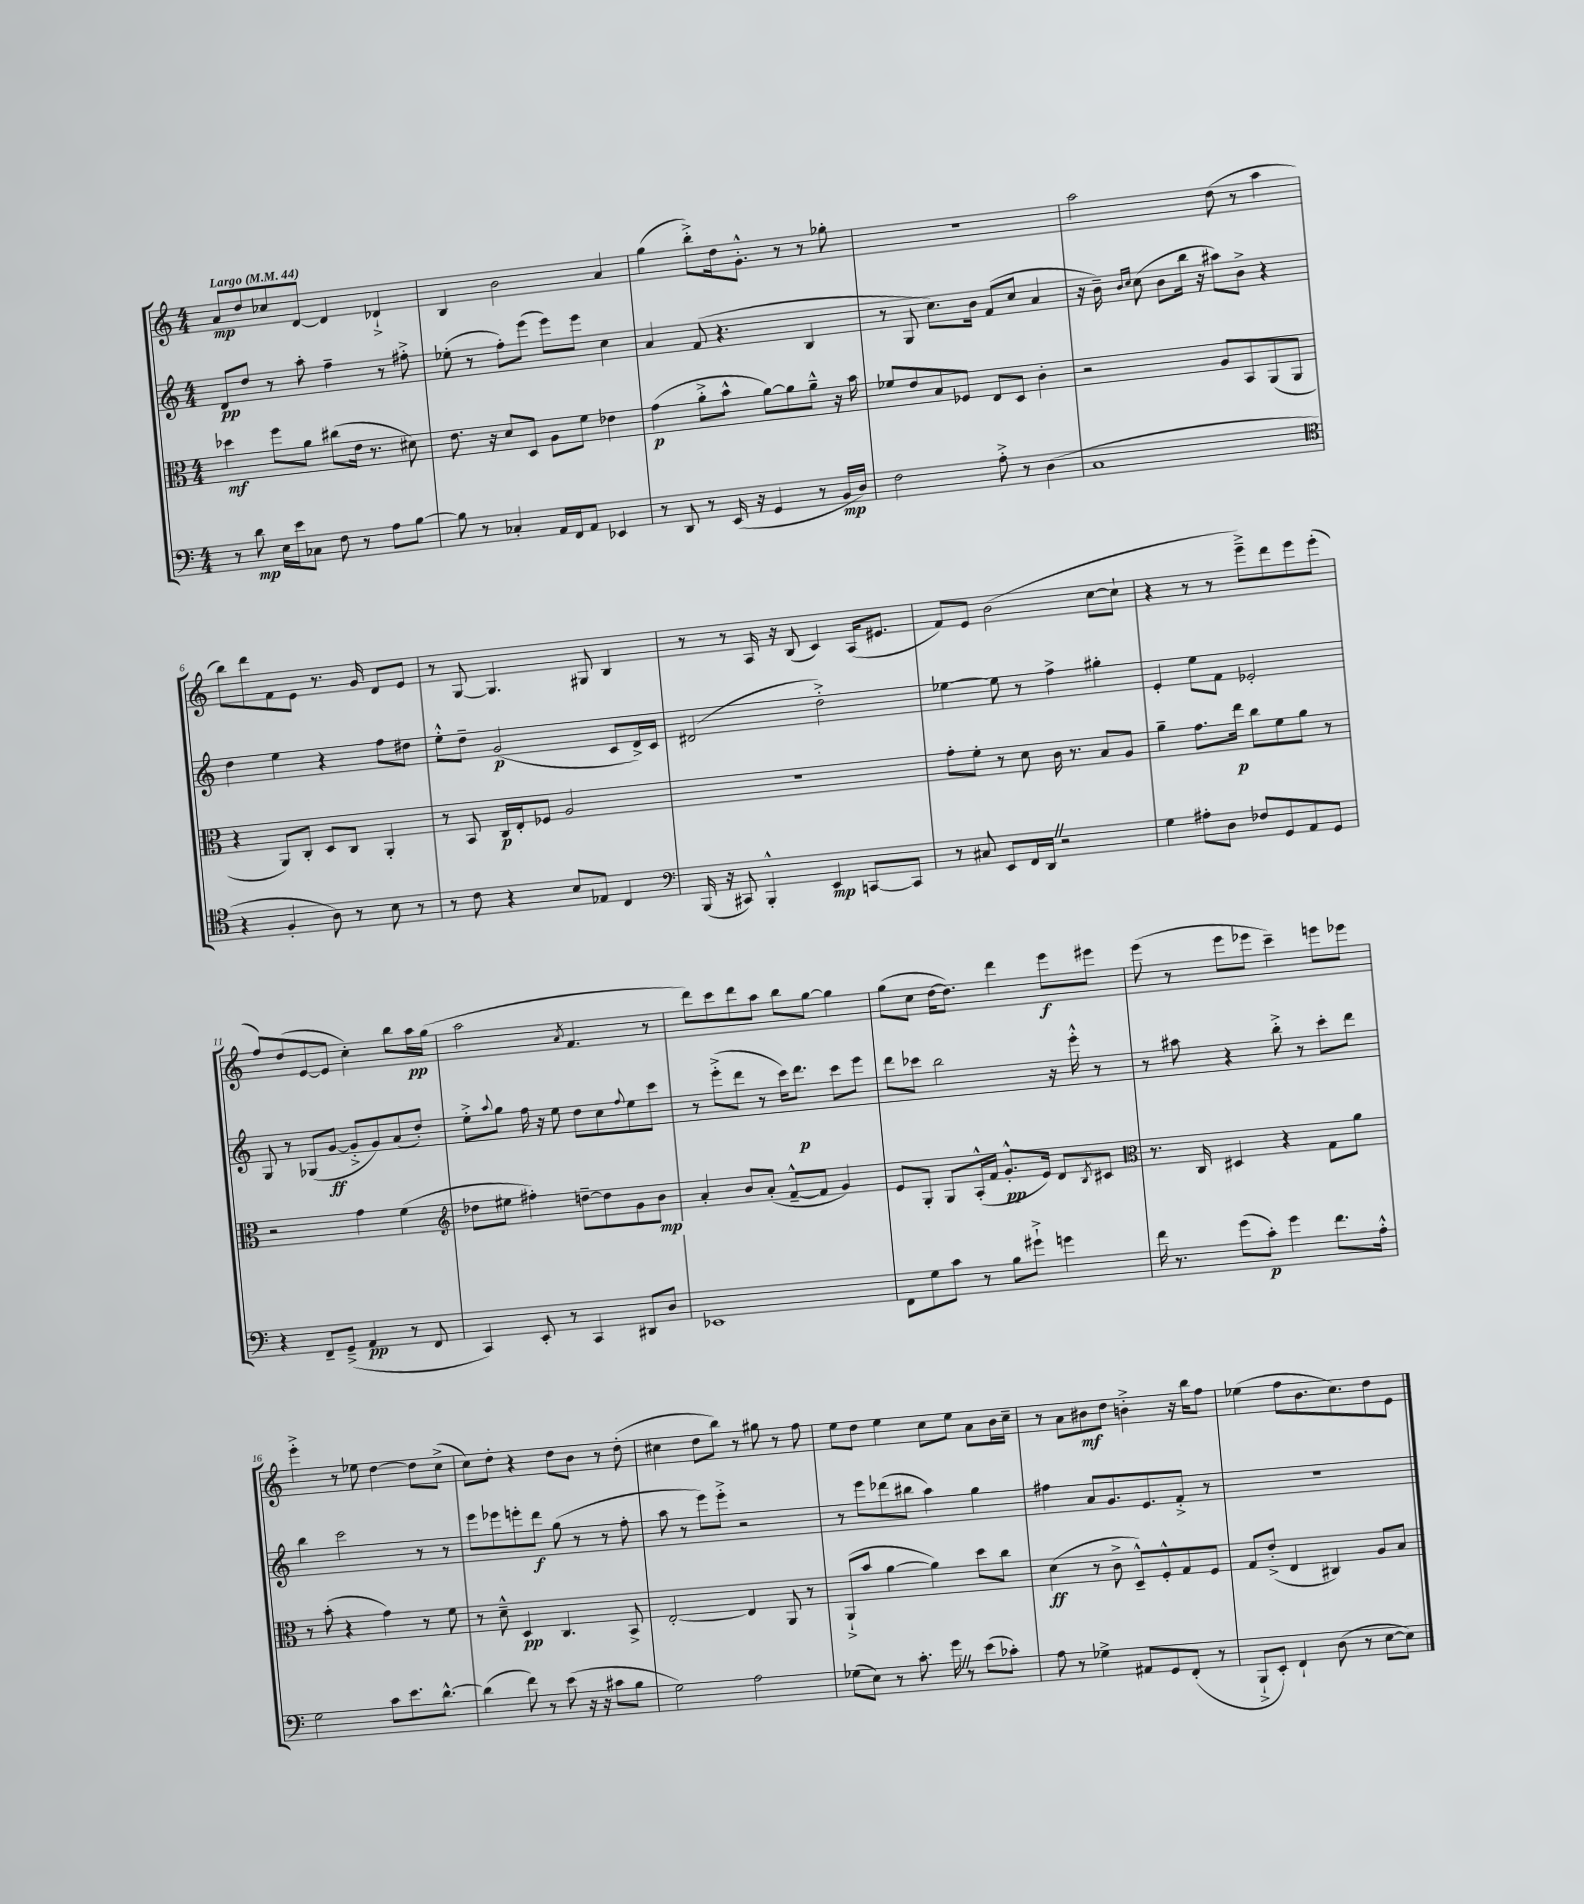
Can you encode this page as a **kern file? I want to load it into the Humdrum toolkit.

**kern	**dynam	**kern	**dynam	**kern	**dynam	**kern	**dynam
*part4	*part4	*part3	*part3	*part2	*part2	*part1	*part1
*staff4	*staff4	*staff3	*staff3	*staff2	*staff2	*staff1	*staff1
*clefF4	*	*clefC3	*	*clefG2	*	*clefG2	*
*k[]	*	*k[]	*	*k[]	*	*k[]	*
*M4/4	*	*M4/4	*	*M4/4	*	*M4/4	*
*MM44	*	*MM44	*	*MM44	*	*MM44	*
=1	=1	=1	=1	=1	=1	=1	=1
!	!	!	!	!	!	!LO:TX:a:B:t=Largo	!
8r	.	4dd-X\	mf	8d/L	pp	8a/L	mp
8d\	mp	.	.	8dd/J	.	8dd/	.
16E\LL	.	8ff\L	.	8r	.	8cc-X/	.
16e\J	.	.	.	.	.	.	.
8C-X\J	.	8a\J	.	8aa'\	.	[8d/J	.
8F\	.	(8cc#X\L	.	4ff~\	.	4d/]	.
8r	.	16e\Jk	.	.	.	.	.
.	.	8.r	.	.	.	.	.
8A\L	.	.	.	8r	.	4d-X`^/	.
[8B\J	.	8d#X\)	.	8ff#X'^\	.	.	.
=2	=2	=2	=2	=2	=2	=2	=2
8B\]	.	8.e\	.	(8ee-X'\	.	4B/	.
8r	.	.	.	8r	.	.	.
.	.	16r	.	.	.	.	.
4C-X'/	.	8d/L	.	8ff'\L)	.	2b\	.
.	.	8D/J	.	(8eee\J	.	.	.
16AA/LL	.	8A\L	.	8eee\L)	.	.	.
16FF/J	.	.	.	.	.	.	.
8AA/J	.	8f\J	.	8eee\J	.	.	.
4EE-X/	.	4e-X\	.	4cc\	.	4a/	.
=3	=3	=3	=3	=3	=3	=3	=3
8r	.	(4g\	p	4a/	.	(4gg\	.
8DD/	.	.	.	.	.	.	.
8r	.	8a'^\L	.	(8f/	.	8bb'^\L)	.
(16EE/	.	8b^^\J	.	4.r	.	16dd\k	.
16r	.	.	.	.	.	8.g'^^\J	.
4GG/	.	[8a\L)	.	.	.	.	.
.	.	8a\]	.	.	.	8r	.
8r	.	8a~^^\J	.	4B/	.	8r	.
16BB/LL	mp	16r	.	.	.	8gg-X'\	.
16D/JJ)	.	16b\	.	.	.	.	.
=4	=4	=4	=4	=4	=4	=4	=4
2F\	.	8f-X/L	.	8r	.	1r	.
.	.	8e/	.	8G/	.	.	.
.	.	8B/	.	8.cc\L)	.	.	.
.	.	8F-X/J	.	.	.	.	.
.	.	.	.	16b\Jk	.	.	.
8A'^\	.	8E/L	.	(8f/L	.	.	.
8r	.	8D/J	.	8cc/J	.	.	.
(4D\	.	4c'\	.	4a/	.	.	.
=5	=5	=5	=5	=5	=5	=5	=5
1C	.	2r	.	16r	.	2aa\	.
.	.	.	.	16b~\)	.	.	.
.	.	.	.	16qqb/LL	.	.	.
.	.	.	.	16qqcc/JJ	.	.	.
.	.	.	.	(8cc\	.	.	.
.	.	.	.	8b\L	.	.	.
.	.	.	.	16bb\Jk	.	.	.
.	.	.	.	16r	.	.	.
.	.	8A/L	.	8aa#X\L)	.	(8dd\	.
.	.	8BB/	.	8b^\J	.	8r	.
.	.	(8AA/	.	4r	.	4aa\	.
.	.	8AA/J	.	.	.	.	.
!!LO:LB:g=z
=6	=6	=6	=6	=6	=6	=6	=6
*clefC4	*	*	*	*	*	*	*
4r	.	4r	.	4dd\	.	8bb\L)	.
.	.	.	.	.	.	8ddd\	.
4F'/	.	8AA/L)	.	4ee\	.	8f\	.
.	.	8C'/J	.	.	.	8e\J	.
8A\)	.	8D/L	.	4r	.	8.r	.
8r	.	8C/J	.	.	.	.	.
.	.	.	.	.	.	16g/	.
8B\	.	4AA'/	.	8ff\L	.	8d/L	.
8r	.	.	.	8dd#X\J	.	8e/J	.
=7	=7	=7	=7	=7	=7	=7	=7
8r	.	8r	.	8ee'^^\L	.	8r	.
8c\	.	8BB/	.	8dd~\J	.	[8G/	.
4r	.	16C/LL	p	(2g/	p	4.G/]	.
.	.	16E'/J	.	.	.	.	.
.	.	8F-X/J	.	.	.	.	.
8B/L	.	2A/	.	.	.	.	.
8E-X/J	.	.	.	.	.	8G#X/	.
4C/	.	.	.	8c/L	.	4B/	.
.	.	.	.	16d^/L)	.	.	.
.	.	.	.	16c/JJ	.	.	.
=8	=8	=8	=8	=8	=8	=8	=8
*clefF4	*	*	*	*	*	*	*
(16BBB/	.	1r	.	(2d#X/	.	8r	.
16r	.	.	.	.	.	.	.
8CC#X/)	.	.	.	.	.	8r	.
4BBB'^^/	.	.	.	.	.	16A/	.
.	.	.	.	.	.	16r	.
.	.	.	.	.	.	(8B/	.
4EE/	mp	.	.	2dd'^\)	.	4c/)	.
[8CCn/L	.	.	.	.	.	(16A/KL	.
.	.	.	.	.	.	8.e#X/J	.
8CC/J]	.	.	.	.	.	.	.
=9	=9	=9	=9	=9	=9	=9	=9
8r	.	8g'\L	.	[4ee-X\	.	8f/L)	.
8C#X/	.	8f'\J	.	.	.	8e/J	.
8EE/L	.	8r	.	8ee-\]	.	(2b\	.
16FF/L	.	8d\	.	8r	.	.	.
16DDZ/JJ	.	.	.	.	.	.	.
2r	.	16c\	.	4ff^\	.	.	.
.	.	8.r	.	.	.	.	.
.	.	8B/L	.	4gg#X'\	.	[8cc\L	.
.	.	8A/J	.	.	.	8cc`\J]	.
=10	=10	=10	=10	=10	=10	=10	=10
4G\	.	4a~\	.	4e'/	.	4r	.
8A#X'\L	.	8.g\L	.	8ee\L	.	8r	.
8D\J	.	.	.	8f\J	.	8r	.
.	.	16ee\Jk	p	.	.	.	.
8F-X/L	.	8cc\L	.	2e-X'/	.	8eee~^\L)	.
8GG/	.	8f\	.	.	.	8ddd\	.
8AA/	.	8a\J	.	.	.	8eee\	.
8GG/J	.	8r	.	.	.	(8eee'\J	.
!!LO:LB:g=z
=11	=11	=11	=11	=11	=11	=11	=11
4r	.	2r	.	8G/	.	8ff/L)	.
.	.	.	.	8r	.	(8dd/	.
8FF~/L	.	.	.	(8G-X/L	.	[8e/	.
(8GG~^/J	.	.	.	[8g/J	ff	8e/J]	.
4AA/	pp	4g\	.	8g'^/L]	.	4cc'\)	.
.	.	.	.	8g/)	.	.	.
8r	.	(4f\	.	(8a/	.	8bb\L	.
8FF/	.	.	.	8dd'/J)	.	16aa\L	pp
.	.	.	.	.	.	(16gg\JJ	.
=12	=12	=12	=12	=12	=12	=12	=12
*	*	*clefG2	*	*	*	*	*
4CC/)	.	8dd-X\L	.	8ee'^\L	.	2aa\	.
.	.	.	.	8qqaa/	.	.	.
.	.	8ee#X\J	.	8gg\J	.	.	.
8EE'/	.	4ff#X'\)	.	16ff\	.	.	.
.	.	.	.	16r	.	.	.
8r	.	.	.	8ee\	.	.	.
.	.	.	.	.	.	8qa/	.
4CC/	.	[8ddn~\L	.	8dd\L	.	4.f/	.
.	.	8dd\]	.	8cc\	.	.	.
.	.	.	.	8qqff/	.	.	.
8DD#X/L	.	8g\	.	8ee\	.	.	.
8D/J	.	8b\J	mp	8ccc\J	.	8r	.
=13	=13	=13	=13	=13	=13	=13	=13
1EE-X	.	4a'/	.	8r	.	8ddd\L)	.
.	.	.	.	(8eee'^\L	.	8ccc\	.
.	.	8b/L	.	8ddd\J	.	8ddd\	.
.	.	(8a'/J	.	8r	.	8aa\J	.
.	.	[8f~^^/L	.	16ccc\KL)	.	8bb\L	.
.	.	.	.	8.ddd\J	p	.	.
.	.	8f/J]	.	.	.	[8gg\J	.
.	.	4g/)	.	8ccc\L	.	4gg\]	.
.	.	.	.	8eee\J	.	.	.
=14	=14	=14	=14	=14	=14	=14	=14
8FF\L	.	8e/L	.	8ddd\L	.	(8gg\L	.
8G\	.	8G'/J	.	8ccc-X\J	.	8cc\J	.
8c\J	.	8G/L	.	2bb\	.	[16dd\KL	.
.	.	.	.	.	.	8.dd\J])	.
8r	.	(16A'^^/L	.	.	.	.	.
.	.	16f/JJ	.	.	.	.	.
8B\L	.	8.g'^^/L	pp	.	.	4ddd\	.
8g#X`^\J	.	.	.	.	.	.	.
.	.	16e/Jk)	.	.	.	.	.
4gn\	.	8d/L	.	16r	.	8eee\L	f
.	.	.	.	16eee'^^\	.	.	.
.	.	8qB/	.	.	.	.	.
.	.	8c#X/J	.	8r	.	8eee#X\J	.
=15	=15	=15	=15	=15	=15	=15	=15
*	*	*clefC3	*	*	*	*	*
16f\	.	8.r	.	8r	.	(8eee\	.
8.r	.	.	.	.	.	.	.
.	.	.	.	8aa#X\	.	8r	.
.	.	16C/	.	.	.	.	.
(8g\L	.	4D#X/	.	4r	.	8eee\L	.
8c'\J)	p	.	.	.	.	8eee-X\J	.
4g\	.	4r	.	8bb'^\	.	4ccc~\)	.
.	.	.	.	8r	.	.	.
8.f\L	.	8G\L	.	8ccc'\L	.	8eeen\L	.
.	.	8a\J	.	8ddd\J	.	8eee-X\J	.
16A'^^\Jk	.	.	.	.	.	.	.
!!LO:LB:g=z
=16	=16	=16	=16	=16	=16	=16	=16
2G\	.	8r	.	4bb\	.	4eee'^\	.
.	.	(8b'\	.	.	.	.	.
.	.	4r	.	2ccc\	.	8r	.
.	.	.	.	.	.	8ee-X\	.
8c\L	.	4g\)	.	.	.	[4dd\	.
8.e\	.	.	.	.	.	.	.
.	.	8r	.	8r	.	8dd\L]	.
[8.d^^\J	.	.	.	.	.	.	.
.	.	8f\	.	8r	.	(8cc^\J	.
=17	=17	=17	=17	=17	=17	=17	=17
(4d\]	.	8r	.	8eee\L	.	8cc\L)	.
.	.	8d~^^\	.	8eee-X\	.	8dd'\J	.
8f\)	.	4D/	pp	8eeen'\	.	4r	.
8r	.	.	.	8ddd\J	f	.	.
(8e\	.	4.C/	.	(8gg\	.	8dd\L	.
16r	.	.	.	8r	.	8b\J	.
16r	.	.	.	.	.	.	.
8c#X\L	.	.	.	8r	.	8r	.
8B\J	.	8BB^/	.	8ff'\	.	(8dd'\	.
=18	=18	=18	=18	=18	=18	=18	=18
2G\)	.	[2E'/	.	8aa\	.	4cc#X\	.
.	.	.	.	8r	.	.	.
.	.	.	.	8eee\L)	.	8dd\L	.
.	.	.	.	8eee'^\J	.	8bb\J)	.
2A\	.	4E/]	.	2r	.	8r	.
.	.	.	.	.	.	8gg#X\	.
.	.	8AA/	.	.	.	8r	.
.	.	8r	.	.	.	8ff\	.
=19	=19	=19	=19	=19	=19	=19	=19
(8G-X\L	.	(8AA`^/L	.	8r	.	8ee\L	.
8E\J)	.	8b/J	.	8eee\L	.	8dd\J	.
8r	.	[4a\	.	(8ddd-X\	.	4ee\	.
8.c'\	.	.	.	8bb#X\J	.	.	.
.	.	4a\])	.	4aa\)	.	8cc\L	.
16gZ\	.	.	.	.	.	.	.
8r	.	.	.	.	.	8ee\J	.
(8e\L	.	8dd\L	.	4gg\	.	8a\L	.
8c-X'\J)	.	8cc\J	.	.	.	16b\L	.
.	.	.	.	.	.	16cc~\JJ	.
=20	=20	=20	=20	=20	=20	=20	=20
8A\	.	(4d\	ff	4ff#X\	.	8r	.
8r	.	.	.	.	.	8a\L	.
4G-X^\	.	8r	.	8a/L	.	8b#X\	mf
.	.	8c^\	.	8.g/	.	8dd\J	.
8AA#X/L	.	8D~^^/L)	.	.	.	4bn'^\	.
.	.	.	.	8.e/	.	.	.
8GG/	.	8F'^^/	.	.	.	.	.
(8FF'/J	.	8G/	.	8f'^/J	.	16r	.
.	.	.	.	.	.	16bb\KL	.
8r	.	8F/J	.	8r	.	8ff\J	.
=21	=21	=21	=21	=21	=21	=21	=21
8BBB`^/L	.	8G/L	.	1r	.	(4ee-X\	.
8EE'/J)	.	(8e'^/J	.	.	.	.	.
4FF`/	.	4E/	.	.	.	8ff\L	.
.	.	.	.	.	.	8.b\	.
(8D\	.	4C#X/)	.	.	.	.	.
.	.	.	.	.	.	8.cc\)	.
8r	.	.	.	.	.	.	.
[8E\L	.	8A/L	.	.	.	8dd\	.
8E\J])	.	8B/J	.	.	.	8e\J	.
==	==	==	==	==	==	==	==
*-	*-	*-	*-	*-	*-	*-	*-
